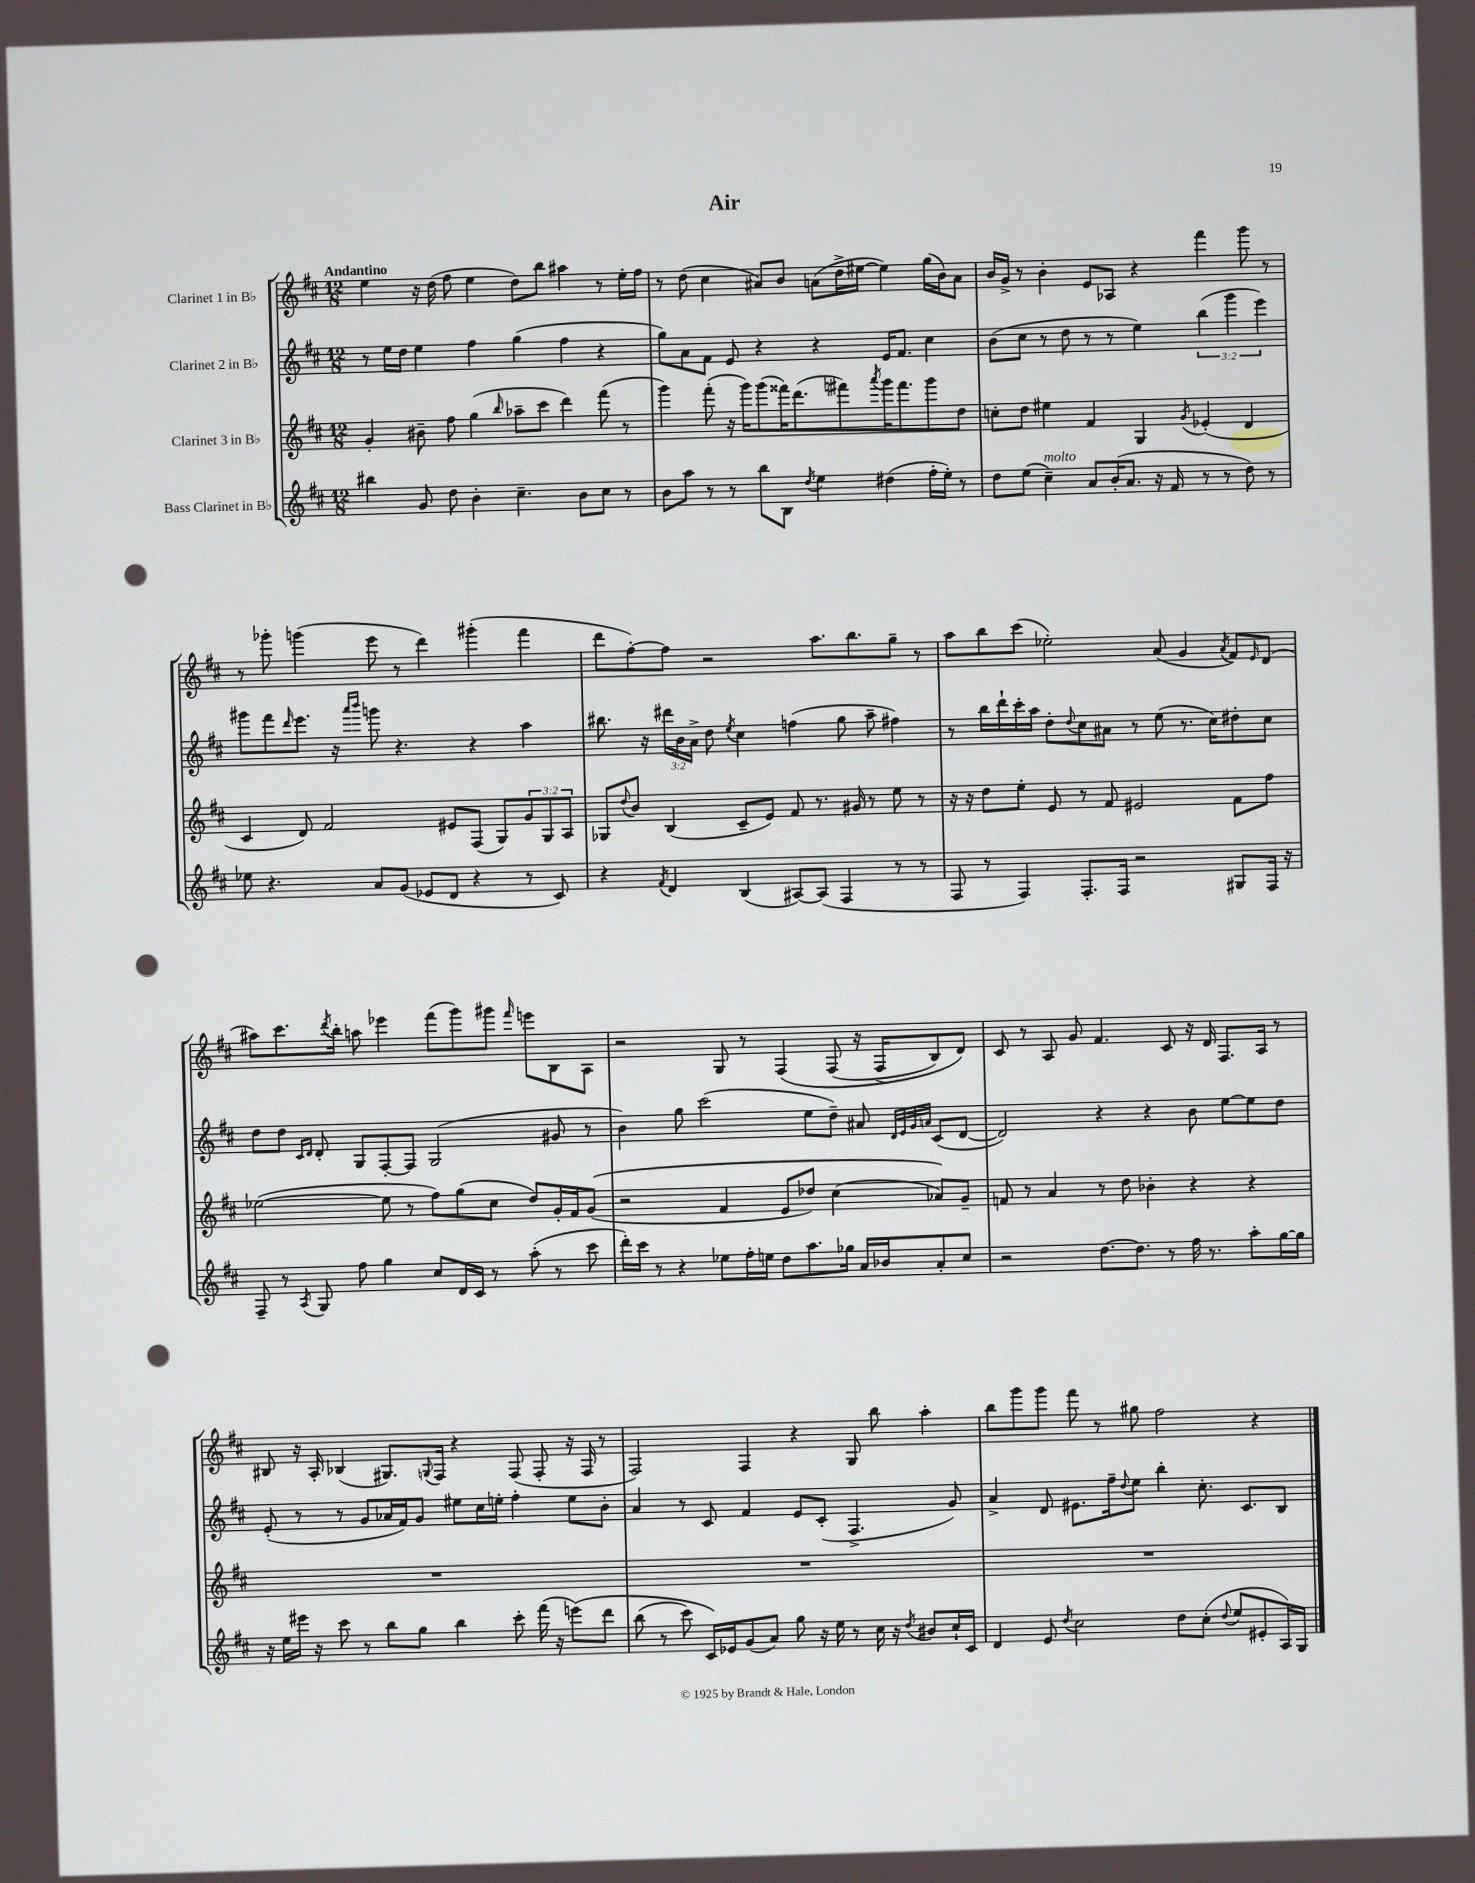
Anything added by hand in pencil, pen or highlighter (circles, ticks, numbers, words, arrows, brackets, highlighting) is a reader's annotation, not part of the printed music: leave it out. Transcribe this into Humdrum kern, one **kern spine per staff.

**kern	**kern	**kern	**kern
*part4	*part3	*part2	*part1
*staff4	*staff3	*staff2	*staff1
*I"Bass Clarinet in B♭	*I"Clarinet 3 in B♭	*I"Clarinet 2 in B♭	*I"Clarinet 1 in B♭
*clefG2	*clefG2	*clefG2	*clefG2
*k[f#c#]	*k[f#c#]	*k[f#c#]	*k[f#c#]
*M12/8	*M12/8	*M12/8	*M12/8
=1	=1	=1	=1
!	!	!	!LO:TX:a:B:t=Andantino
4bb#X\	4g'/	8r	4ee\
.	.	16ee\LL	.
.	.	16dd\JJ	.
8g/	8b#X~\	4ee\	16r
.	.	.	(16dd\
8dd\	8ff#\	.	8ff#\
4b'\	(4gg\	4ff#\	4ee\
.	16qqbb/	.	.
4.cc#~\	8aa-X~\L	(4gg\	8dd\L)
.	8ccc#\J	.	8bb\J
.	4ddd\)	4ff#\	4aa#X\
8b\L	.	.	.
8cc#\J	(8fff#\	4r	8r
8r	8r	.	16ee'\LL
.	.	.	16ff#\JJ
=2	=2	=2	=2
8b\L	4ggg\)	8gg\L)	8r
8aa\J	.	8a\	(8dd\
8r	(8fff#'\	8f#\J	4cc#\
8r	16r	8e/	.
.	16ggg\KL)	.	.
8bb\L	(8ggg\	4r	8a#X/L)
8B\J	16fff##X\K)	.	8b/J
.	(8.ddd\	.	.
8qdd/	.	.	.
4ee\	.	4r	(8an\L
.	8fff#X\)	.	16dd^\L
.	.	.	[16ee#X\JJ
.	8qaaa/	.	.
(4dd#X\	16ggg\K	16e/KL	4ee#\])
.	8.fff#\	8.f#/J	.
16ff#'\LL	8ggg\	4cc#\	(16gg\LL
16ee'\JJ)	.	.	16b\J)
8r	8dd\J	.	8a\J
=3	=3	=3	=3
8dd\L	8ccn'\L	(8b\L	16b/LL
.	.	.	16g^/JJ
(8ee\J	8dd\J	8cc#\J	8r
!LO:TX:a:i:t=molto	!	!	!
4cc#~\)	4ee#X\	8r	4b'\
.	.	8dd\	.
8a/L	4f#/	8r	8e/L
(16b'/K	.	8r	8A-X/J
8.a/J	.	.	.
.	4G/	4ee\)	4r
16r	.	.	.
16f#/	.	.	.
.	8qg/	.	.
8r	(4e-X'/	(6bb\	4fff#\
8r	.	.	.
.	.	6ggg\	.
8dd\)	4d/	.	8ggg\
.	.	6eee\)	.
8r	.	.	8r
!!LO:LB:g=z
=4	=4	=4	=4
8ee-X\	4c#/	8ggg#X\L	8r
4.r	.	8fff#\	8ggg-X'\
.	.	16qqddd/	.
.	8d/)	8.eee\J	(4gggn\
.	2f#/	.	.
.	.	16r	.
.	.	16qqaaa/LL	.
.	.	16qqbbb/JJ	.
8a/L	.	8gggn\	8eee\
(8g/J	.	4.r	8r
8e-X/L	.	.	4ddd\)
8d/J	8e#X/L	.	.
4r	(8F#/J	4r	(4ggg#X'\
.	8G/L)	.	.
8r	12g/	4aa\	4fff#\
.	12G/	.	.
8c#/)	.	.	.
.	12A/J	.	.
=5	=5	=5	=5
4r	8G-X/L	8.bb#X\	8ddd\L
.	8qqdd/	.	.
.	8b/J	.	[8ff#'\)
.	.	16r	.
8qf#/	.	.	.
4d/	(4B/	24ddd#X\LL	8ff#\J]
.	.	24b\	.
.	.	24a^\JJ	.
.	.	8dd\	2r
.	.	8qee/	.
(4B/	8c#~/L	4cc#\	.
.	8e/J)	.	.
[8A#X/L)	8f#/	(4ffn\	.
(8A#/J]	8.r	.	8.aa\L
4F#/	.	8gg\	.
.	16g#X/	.	8.bb\
.	8r	8aa~\	.
8r	8ee\	4ff#X\)	8gg~\J
8r	8r	.	8r
=6	=6	=6	=6
8F#/	16r	8r	8aa\L
.	16r	.	.
8r	8dd\L	16bb\LL	8bb\
.	.	16ddd`\	.
4F#/)	8ee'\J	16ccc#'\	(8ccc#\J
.	.	16aa\JJ	.
.	8e/	8dd'\L	2ee-X'\)
.	.	8qqdd/	.
8.F#'/L	8r	8cc#\	.
.	8f#/	8a#X\J	.
16F#/Jk	.	.	.
2r	2e#X/	8r	.
.	.	(8ee\	(8a/
.	.	8.r	4g/
.	.	16cc#\KL)	.
.	.	.	8qa/
8G#X/L	8f#\L	8dd#X'\	8f#/L)
.	.	.	16qqe/
16F#/Jk	8ff#\J	8cc#\J	(8d/J
16r	.	.	.
!!LO:LB:g=z
=7	=7	=7	=7
8F#~/	([2ee-X\	8dd\L	8aa#X\L)
8r	.	8dd\J	8.ccc#\
.	.	16qqc#/LL	.
8qA/	.	16qqd/JJ	.
8G/	.	8d'/	.
.	.	.	8qddd/
.	.	.	16bb'\Jk
8ff#\	.	8G/L	8aan\
4gg\	8ee-\]	[8F#'/	4eee-X\
.	8r	8F#/J]	.
8cc#/L	8ff#\L)	(2G/	(8fff#\L
16d/L	(8gg\	.	8ggg\)
16c#/JJ	.	.	.
8r	8cc#\J	.	8ggg#X\J
.	.	.	16qqfff#/
(8aa'\	8dd/L)	.	8eeen\L
8r	16g'/L	8g#X/	8B\
.	16f#/J	.	.
8ccc#\	((8g/J	8r	8A\J
=8	=8	=8	=8
16ddd'\LL)	2r	4b\)	2r
16ccc#\JJ	.	.	.
8r	.	.	.
4r	.	8gg\	.
.	.	(2ccc#\	.
8ee-X\L	4f#/	.	8G/
16ff#'\L	.	.	8r
16een\JJ	.	.	.
8dd\L	8e/L	.	(4F#/
8.aa\	8dd-X/J)	8ee\L	.
.	(4cc#\	8dd~\J)	(8F#/
16gg-X\Jk	.	.	.
16a/LL	.	8a#X/	16r
16b-X/J	.	.	16F#^/KL
.	.	32qqd/LLL	.
.	.	32qqe/	.
.	.	32qqg/	.
.	.	32qqan/JJJ	.
8a'/	8a-X/L))	(8c#/L	8B/)
8cc#/J	8g~/J	[8d/J	8d/J)
=9	=9	=9	=9
2r	8fn/	2d/])	8c#/
.	8r	.	8r
.	4a/	.	8A/
.	.	.	8g/
[8.dd\L	8r	4r	4.f#/
.	8dd\	.	.
8.dd\J]	.	.	.
.	4b-X'\	4r	.
8r	.	.	8c#/
16ff#\	4r	8b\	16r
8.r	.	.	16d/
.	.	[8ee\L	8.F#/L
8aa'\L	4r	8ee\]	.
.	.	.	16A/Jk
[16gg\L	.	8dd\J	8r
16gg\JJ]	.	.	.
!!LO:LB:g=z
=10	=10	=10	=10
16r	1.r	(8e'/	8B#X/
16ee\LL	.	.	.
16eee#X\JJ	.	8r	16r
16r	.	.	16A'/
8ccc#\	.	8r	(4B-X/
8r	.	8g/L	.
8bb\L	.	16a-X/L	8.G#X/L)
.	.	16f#/J)	.
8gg\J	.	8g/J	.
.	.	.	8qqGn/
.	.	.	16F#/Jk
4bb\	.	8ee#X\L	4r
.	.	16cc#\L	.
.	.	16een'\JJ	.
8ccc#'\	.	4ff#'\	(8F#/
(16fff#\	.	.	8F#'/
16r	.	.	.
(8eeen\L)	.	8ee\L	16r
.	.	.	16F#/
8ddd\J	.	8b'\J	8r
=11	=11	=11	=11
(8bb\	1.r	4a/	2F#/)
8r	.	.	.
8ccc#\)	.	8r	.
16c#/LL)	.	8c#/	.
16e-X/J	.	.	.
(8g/	.	4f#/	4F#/
8a/J)	.	.	.
8gg\	.	8e/L	4r
16r	.	(8c#'/J	.
16ee\	.	.	.
8r	.	4.F#^/	8G/
16cc#\	.	.	8bb\
16r	.	.	.
8qdd/	.	.	.
8b#X/L	.	.	4aa'\
16cc#`/L	.	8g/)	.
16c#/JJ	.	.	.
=12	=12	=12	=12
4d/	1.r	4a^/	8bb\L
.	.	.	8ggg\
8e/	.	8d/	8ggg\J
8qdd/	.	.	.
2cc#\	.	8.e#X\L	8fff#\
.	.	.	8r
.	.	16ff#~\k	.
.	.	8qqdd/	.
.	.	8ee\J	8gg#X\
.	.	4bb'\	2ff#\
8dd\L	.	.	.
(8cc#'\J	.	8.cc#'\	.
8qqdd/	.	.	.
8ee/L	.	.	.
.	.	8.c#/L	.
8e#X'/	.	.	4r
16A/L)	.	8B/J	.
16G/JJ	.	.	.
==	==	==	==
*-	*-	*-	*-
